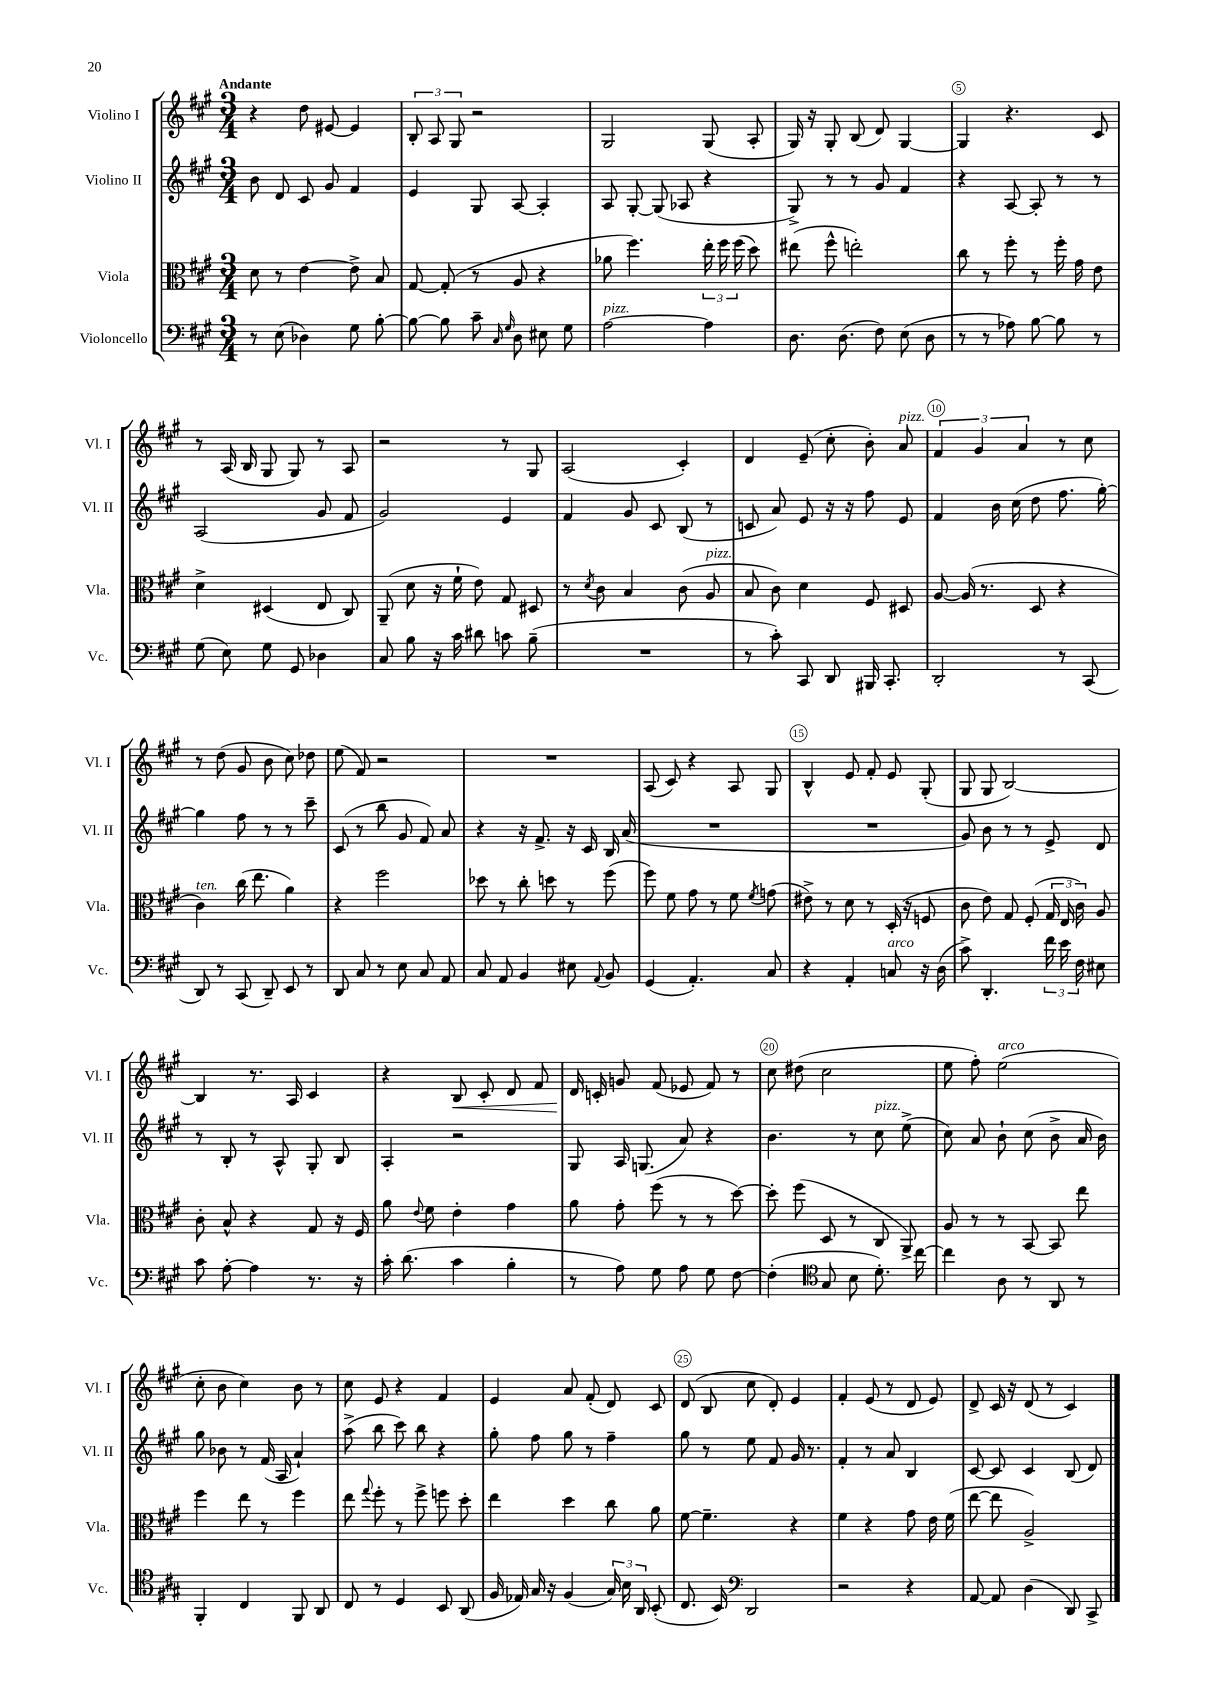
<<
\new StaffGroup <<
\new Staff = "s0" \with { instrumentName = "Violino I" shortInstrumentName = "Vl. I" } {
    \clef treble \key a \major \numericTimeSignature \time 3/4 \tempo "Andante"
    \autoBeamOff r4 d''8 eis'8~ eis'4 |
    \tuplet 3/2 { b8-. a8 gis8 } r2 |
    gis2 gis8( a8-. |
    gis16) r16 gis8-. b8( d'8) gis4~ |
    gis4 r4. cis'8 |
    r8 a16( b16 gis8 gis8) r8 a8 |
    r2 r8 gis8 |
    a2( cis'4-.) |
    d'4 e'8--( cis''8-. b'8-.) a'8^\markup { \italic "pizz." } |
    \tuplet 3/2 { fis'4 gis'4 a'4 } r8 cis''8 |
    r8 d''8( gis'8 b'8 cis''8) des''8 |
    e''8( fis'8) r2 |
    R2. |
    a8( cis'8) r4 a8 gis8 |
    b4-^ e'8 fis'8-. e'8 gis8-.( |
    gis8 gis8 b2~) |
    b4 r8. a16 cis'4 |
    r4 b8\< cis'8-. d'8 fis'8 |
    d'16\! c'16-. g'8 fis'8( ees'8 fis'8) r8 |
    cis''8 dis''8( cis''2 |
    e''8 fis''8-.) e''2^\markup { \italic "arco" }( |
    cis''8-. b'8 cis''4) b'8 r8 |
    cis''8 e'8 r4 fis'4 |
    e'4 a'8 fis'8-.( d'8) cis'8 |
    d'8( b8 cis''8 d'8-.) e'4 |
    fis'4-. e'8( r8 d'8 e'8) |
    d'8-> cis'16 r16 d'8( r8 cis'4) \bar "|." |
}
\new Staff = "s1" \with { instrumentName = "Violino II" shortInstrumentName = "Vl. II" } {
    \clef treble \key a \major \numericTimeSignature \time 3/4
    \autoBeamOff b'8 d'8 cis'8 gis'8 fis'4 |
    e'4 gis8 a8~ a4-. |
    a8 gis8~-. gis8( aes8 r4 |
    gis8->) r8 r8 gis'8 fis'4 |
    r4 a8~ a8-. r8 r8 |
    a2( gis'8 fis'8 |
    gis'2) e'4 |
    fis'4 gis'8 cis'8 b8( r8 |
    c'8 a'8) e'8 r16 r16 fis''8 e'8 |
    fis'4 b'16 cis''16( d''8 fis''8. gis''16~-.) |
    gis''4 fis''8 r8 r8 cis'''8-- |
    cis'8( r8 b''8 gis'8 fis'8) a'8 |
    r4 r16 fis'8.-> r16 cis'16 b16 a'16( |
    R2. |
    R2. |
    gis'8) b'8 r8 r8 e'8-> d'8 |
    r8 b8-. r8 a8-^ gis8-. b8 |
    a4-. r2 |
    gis8 a16 g8.( a'8) r4 |
    b'4. r8 cis''8^\markup { \italic "pizz." } e''8->( |
    cis''8) a'8 b'8-! cis''8( b'8-> a'16 b'16) |
    gis''8 bes'8 r8 fis'16( a16 a'4-!) |
    a''8->( b''8 cis'''8) b''8 r4 |
    gis''8-. fis''8 gis''8 r8 fis''4-- |
    gis''8 r8 e''8 fis'8 gis'16 r8. |
    fis'4-. r8 a'8 b4 |
    cis'8~ cis'8 cis'4 b8( d'8) \bar "|." |
}
\new Staff = "s2" \with { instrumentName = "Viola" shortInstrumentName = "Vla." } {
    \clef alto \key a \major \numericTimeSignature \time 3/4
    \autoBeamOff d'8 r8 e'4~ e'8-> b8 |
    gis8~ gis8-.( r8 a8 r4 |
    aes'8 fis''4.) \tuplet 3/2 { e''16-. fis''16 fis''16( } d''8) |
    eis''8( fis''8-^ e''2-.) |
    cis''8 r8 fis''8-. r8 fis''16-. gis'16 e'8 |
    d'4-> dis4( e8 cis8) |
    a,8--( d'8 r16 fis'16-! e'8) gis8 dis8 |
    r8 \acciaccatura { d'8 } cis'8 b4 cis'8( a8^\markup { \italic "pizz." } |
    b8 cis'8) d'4 fis8 dis8 |
    a8~ a16( r8. d8 r4 |
    cis'4^\markup { \italic "ten." }) cis''16( e''8. a'4) |
    r4 fis''2 |
    des''8 r8 cis''8-. d''8 r8 fis''8( |
    fis''8) fis'8 gis'8 r8 fis'8 \acciaccatura { fis'8 } g'8( |
    eis'8->) r8 d'8 r8 d16-.( r16 f8 |
    cis'8 e'8) gis8 fis8-.( \tuplet 3/2 { gis16 e16 cis'16) } a8 |
    cis'8-. b8-^ r4 gis8 r16 fis16 |
    a'8 \appoggiatura { e'8 } fis'8 e'4-. gis'4 |
    a'8 gis'8-. fis''8( r8 r8 d''8~) |
    d''8-. fis''8( d8 r8 cis8 a,8->) |
    a8 r8 r8 b,8~ b,8 e''8 |
    fis''4 e''8 r8 fis''4 |
    e''8 \appoggiatura { gis''8 } fis''8-. r8 fis''8-> f''8 d''8-. |
    e''4 d''4 cis''8 a'8 |
    fis'8~ fis'4.-- r4 |
    fis'4 r4 gis'8 e'16 fis'16( |
    e''8~ e''8 a2->) \bar "|." |
}
\new Staff = "s3" \with { instrumentName = "Violoncello" shortInstrumentName = "Vc." } {
    \clef bass \key a \major \numericTimeSignature \time 3/4
    \autoBeamOff r8 e8( des4) gis8 b8~-. |
    b8~ b8 cis'8-- \grace { cis16 gis16 } d8 eis8 gis8 |
    a2~^\markup { \italic "pizz." } a4 |
    d8. d8.( fis8) e8( d8 |
    r8 r8 aes8) b8~ b8 r8 |
    gis8( e8) gis8 gis,8 des4 |
    cis8 b8 r16 cis'16 dis'8 c'8 b8--( |
    R2. |
    r8 cis'8-.) cis,8 d,8 bis,,16 cis,8.-. |
    d,2-. r8 cis,8( |
    d,8) r8 cis,8( d,8--) e,8 r8 |
    d,8 cis8 r8 e8 cis8 a,8 |
    cis8 a,8 b,4 eis8 \appoggiatura { a,8 } b,8 |
    gis,4( a,4.-.) cis8 |
    r4 a,4-. c8^\markup { \italic "arco" } r16 d16( |
    cis'8->) d,4.-. \tuplet 3/2 { fis'16 e'16 fis16 } eis8 |
    cis'8 a8~-. a4 r8. r16 |
    cis'16-. d'8.( cis'4 b4-. |
    r8 a8) gis8 a8 gis8 fis8~ |
    fis4-.( \clef tenor gis8 b8 d'8.-.) cis''16~ |
    cis''4 a8 r8 a,8 r8 |
    fis,4-. cis4 fis,8 a,8 |
    cis8 r8 d4 b,8 a,8( |
    fis16 ees16) gis16 r16 fis4( \tuplet 3/2 { gis16) b16 a,16 } b,8-.( |
    cis8. b,16) \clef bass d,2 |
    r2 r4 |
    a,8~ a,8 d4( d,8) cis,8-> \bar "|." |
}
>>
>>
\layout { \context { \Score \override BarNumber.break-visibility = ##(#f #t #t) barNumberVisibility = #(every-nth-bar-number-visible 5) \override BarNumber.stencil = #(make-stencil-circler 0.1 0.3 ly:text-interface::print) } }
